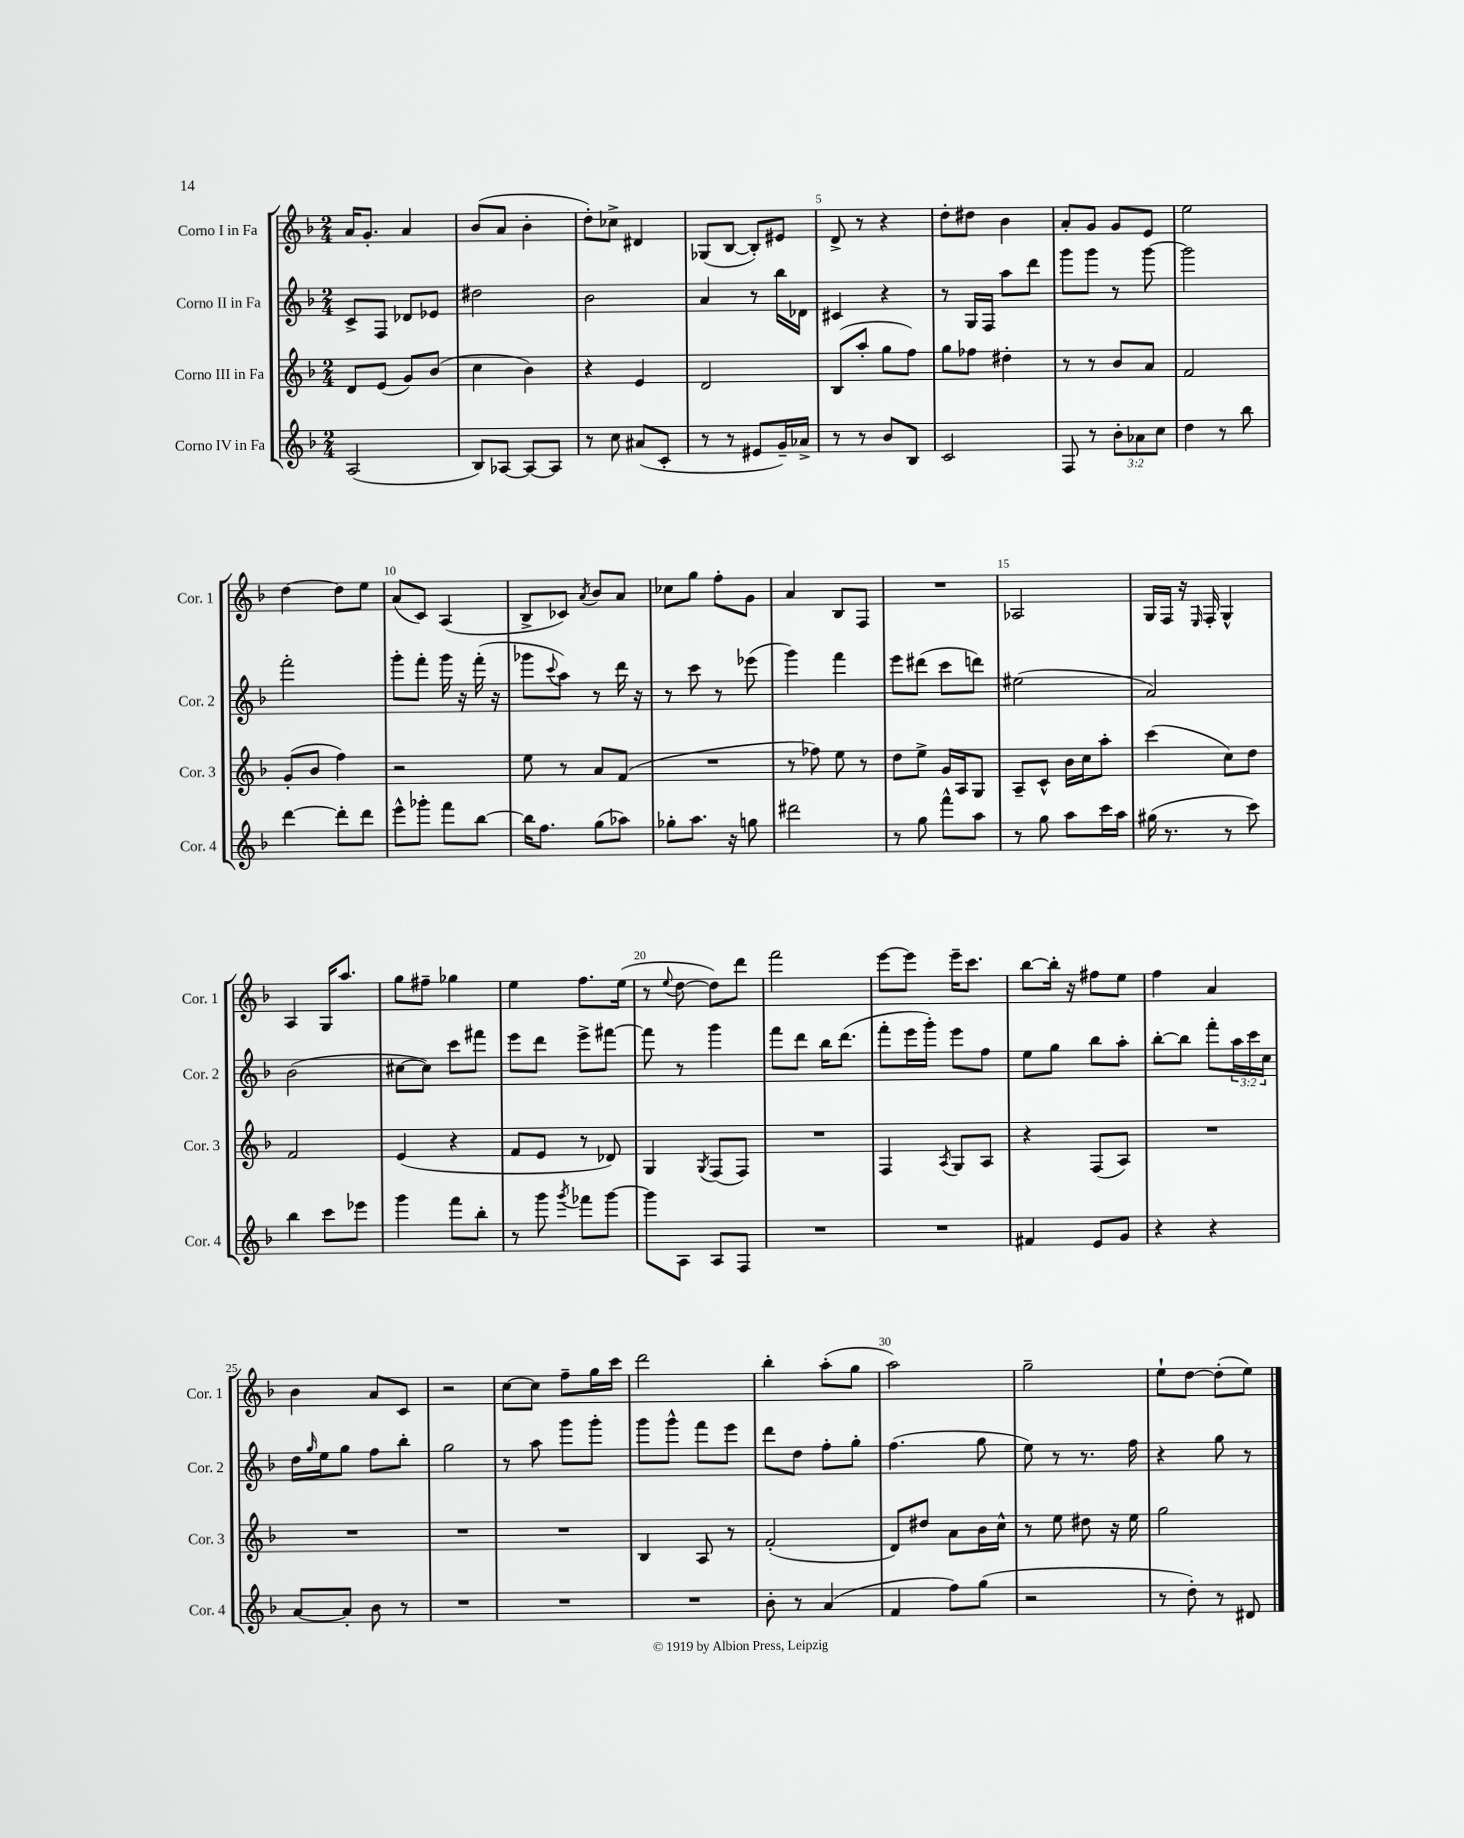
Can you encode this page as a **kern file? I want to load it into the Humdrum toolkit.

**kern	**kern	**kern	**kern
*part4	*part3	*part2	*part1
*staff4	*staff3	*staff2	*staff1
*I"Corno IV in Fa	*I"Corno III in Fa	*I"Corno II in Fa	*I"Corno I in Fa
*I'Cor. 4	*I'Cor. 3	*I'Cor. 2	*I'Cor. 1
*clefG2	*clefG2	*clefG2	*clefG2
*k[b-]	*k[b-]	*k[b-]	*k[b-]
*M2/4	*M2/4	*M2/4	*M2/4
=1	=1	=1	=1
(2A/	8d/L	8c^/L	16a/KL
.	.	.	8.g'/J
.	(8e/J	8F/J	.
.	8g/L)	8d-X/L	4a/
.	(8b-/J	8e-X/J	.
=2	=2	=2	=2
8B-/L)	4cc\	2dd#X\	(8b-/L
[8A-X/J	.	.	8a/J
8A-/L_	4b-\)	.	4b-'\
8A-/J]	.	.	.
=3	=3	=3	=3
8r	4r	2b-\	8dd'\L)
8cc\	.	.	8cc-X^\J
(8a#X/L	4e/	.	4d#X/
8c'/J	.	.	.
=4	=4	=4	=4
8r	2d/	4a/	(8G-X/L
8r	.	.	[8B-/J
8e#X/L	.	8r	8B-'/L])
16g~/L)	.	16bb-\LL	8e#X/J
16a-X^/JJ	.	16d-X\JJ	.
=5	=5	=5	=5
8r	(8B-/L	4c#X/	8d^/
8r	8aa'/J	.	8r
8b-/L	8gg\L	4r	4r
8B-/J	8ff\J)	.	.
=6	=6	=6	=6
2c/	8gg\L	8r	8dd'\L
.	8ff-X\J	16G/LL	8dd#X\J
.	.	16F/JJ	.
.	4dd#X'\	8aa\L	4b-\
.	.	8ddd\J	.
=7	=7	=7	=7
8F/	8r	8ggg\L	8a'/L
8r	8r	8ggg\J	8g/J
12b-'\L	8b-/L	8r	8g/L
12a-X\	.	.	.
.	8a/J	[8ggg\	8e/J
12cc\J	.	.	.
=8	=8	=8	=8
4dd\	2f/	2ggg\]	2ee\
8r	.	.	.
8bb-\	.	.	.
!!LO:LB:g=z
=9	=9	=9	=9
[4ddd\	(8g'/L	2fff'\	[4dd\
.	8b-/J	.	.
8ddd'\L]	4ff\)	.	8dd\L]
8ddd\J	.	.	8ee\J
=10	=10	=10	=10
8eee^^\L	2r	8ggg'\L	(8a/L
8ggg-X'\J	.	8fff'\J	8c/J)
8fff\L	.	16ggg\	(4A/
.	.	16r	.
[8bb-\J	.	(16fff'\	.
.	.	16r	.
=11	=11	=11	=11
16bb-\KL]	8ee\	8ggg-X\L	8B-^/L
8.ff\J	.	.	.
.	.	8qqccc/	.
.	8r	8aa\J)	8c-X/J)
.	.	.	8qa/
(8gg\L	8a/L	8r	8b-/L
8aa-X\J)	(8f/J	16ddd\	8a/J
.	.	16r	.
=12	=12	=12	=12
8gg-X'\L	2r	8r	8cc-X\L
8.aa\J	.	8ccc\	8gg\J
.	.	8r	8ff'\L
16r	.	.	.
8ggn\	.	(8eee-X\	8g\J
=13	=13	=13	=13
2ddd#X\	8r	4ggg\)	4a/
.	8ff-X\)	.	.
.	8ee\	4fff\	8B-/L
.	8r	.	8F/J
=14	=14	=14	=14
8r	8dd\L	8eee\L	2r
8gg\	8ee^\J	(8ddd#X\J	.
8fff^^\L	16g/LL	8ccc\L	.
.	16A/J	.	.
8aa\J	8G/J	8dddn\J)	.
=15	=15	=15	=15
8r	8A~/L	(2ee#X\	2A-X/
8gg\	8c^^/J	.	.
8aa\L	16b-\LL	.	.
.	16cc\J	.	.
16ccc\L	8aa'\J	.	.
16aa\JJ	.	.	.
=16	=16	=16	=16
(16gg#X\	(4ccc\	2a/)	16G/LL
8.r	.	.	16F/JJ
.	.	.	16r
.	.	.	16qqE/
.	.	.	16F'/
8r	8cc\L)	.	4G^^/
8ccc\)	8dd\J	.	.
!!LO:LB:g=z
=17	=17	=17	=17
4bb-\	2f/	(2b-\	4A/
8ccc\L	.	.	16G/KL
.	.	.	8.aa/J
8eee-X\J	.	.	.
=18	=18	=18	=18
4ggg\	(4e/	[8cc#X\L	8gg\L
.	.	8cc#\J])	8ff#X~\J
8fff\L	4r	8ccc\L	4gg-X\
8bb-'\J	.	8fff#X\J	.
=19	=19	=19	=19
8r	8f/L	8eee\L	4ee\
8ggg\	8e/J	8ddd\J	.
8qggg/	.	.	.
8fff-X\L	8r	8eee^\L	8.ff\L
[8ggg\J	8d-X/)	[8fff#X\J	.
.	.	.	(16ee\Jk
=20	=20	=20	=20
8ggg\L]	4G/	8fff#\]	8r
.	.	.	8qqee/
8A\J	.	8r	[8dd\
.	8qG/	.	.
8A/L	(8F/L	4ggg\	8dd\L])
8F/J	8F/J)	.	8ddd\J
=21	=21	=21	=21
2r	2r	8fff\L	2fff\
.	.	8ddd\J	.
.	.	16bb-\KL	.
.	.	(8.ddd\J	.
=22	=22	=22	=22
2r	4F/	8fff'\L	[8eee\L
.	.	16eee\L	8eee\J]
.	.	16ggg'\JJ)	.
.	8qA/	.	.
.	8G/L	8eee\L	16eee~\KL
.	.	.	8.ccc\J
.	8A/J	8ff\J	.
=23	=23	=23	=23
4f#X/	4r	8ee\L	[8bb-\L
.	.	8gg\J	16bb-'\Jk]
.	.	.	16r
8e/L	(8F/L	8bb-\L	8ff#X\L
8g/J	8A/J)	8aa'\J	8ee\J
=24	=24	=24	=24
4r	2r	[8bb-'\L	4ff\
.	.	8bb-\J]	.
4r	.	8fff'\L	4a/
.	.	24aa\L	.
.	.	24ccc\	.
.	.	24cc\JJ	.
!!LO:LB:g=z
=25	=25	=25	=25
[8a/L	2r	16dd\LL	4b-\
.	.	16qqgg/	.
.	.	16ee\J	.
8a'/J]	.	8gg\J	.
8b-\	.	8ff\L	8a/L
8r	.	8bb-'\J	8c/J
=26	=26	=26	=26
2r	2r	2gg\	2r
=27	=27	=27	=27
2r	2r	8r	[8cc\L
.	.	8aa\	8cc\J]
.	.	8ggg\L	8ff~\L
.	.	8ggg'\J	16gg\L
.	.	.	16ccc\JJ
=28	=28	=28	=28
2r	4B-/	8ggg\L	2ddd\
.	.	8ggg^^\J	.
.	8A/	8fff\L	.
.	8r	8eee\J	.
=29	=29	=29	=29
8b-'\	(2f'/	8ddd\L	4bb-'\
8r	.	8dd\J	.
(4a/	.	8ff'\L	(8aa'\L
.	.	8gg'\J	8gg\J
=30	=30	=30	=30
4f/	8d/L)	(4.ff\	2aa\)
.	8dd#X/J	.	.
8ff\L)	8a\L	.	.
(8gg\J	16b-\L	8gg\	.
.	16cc^^\JJ	.	.
=31	=31	=31	=31
2r	8r	8ee\)	2gg~\
.	8ee\	8r	.
.	8dd#X\	8.r	.
.	16r	.	.
.	16ee\	16ff\	.
=32	=32	=32	=32
8r	2gg\	4r	8ee`\L
8dd'\)	.	.	[8dd\J
8r	.	8gg\	(8dd'\L]
8d#X/	.	8r	8ee\J)
==	==	==	==
*-	*-	*-	*-
